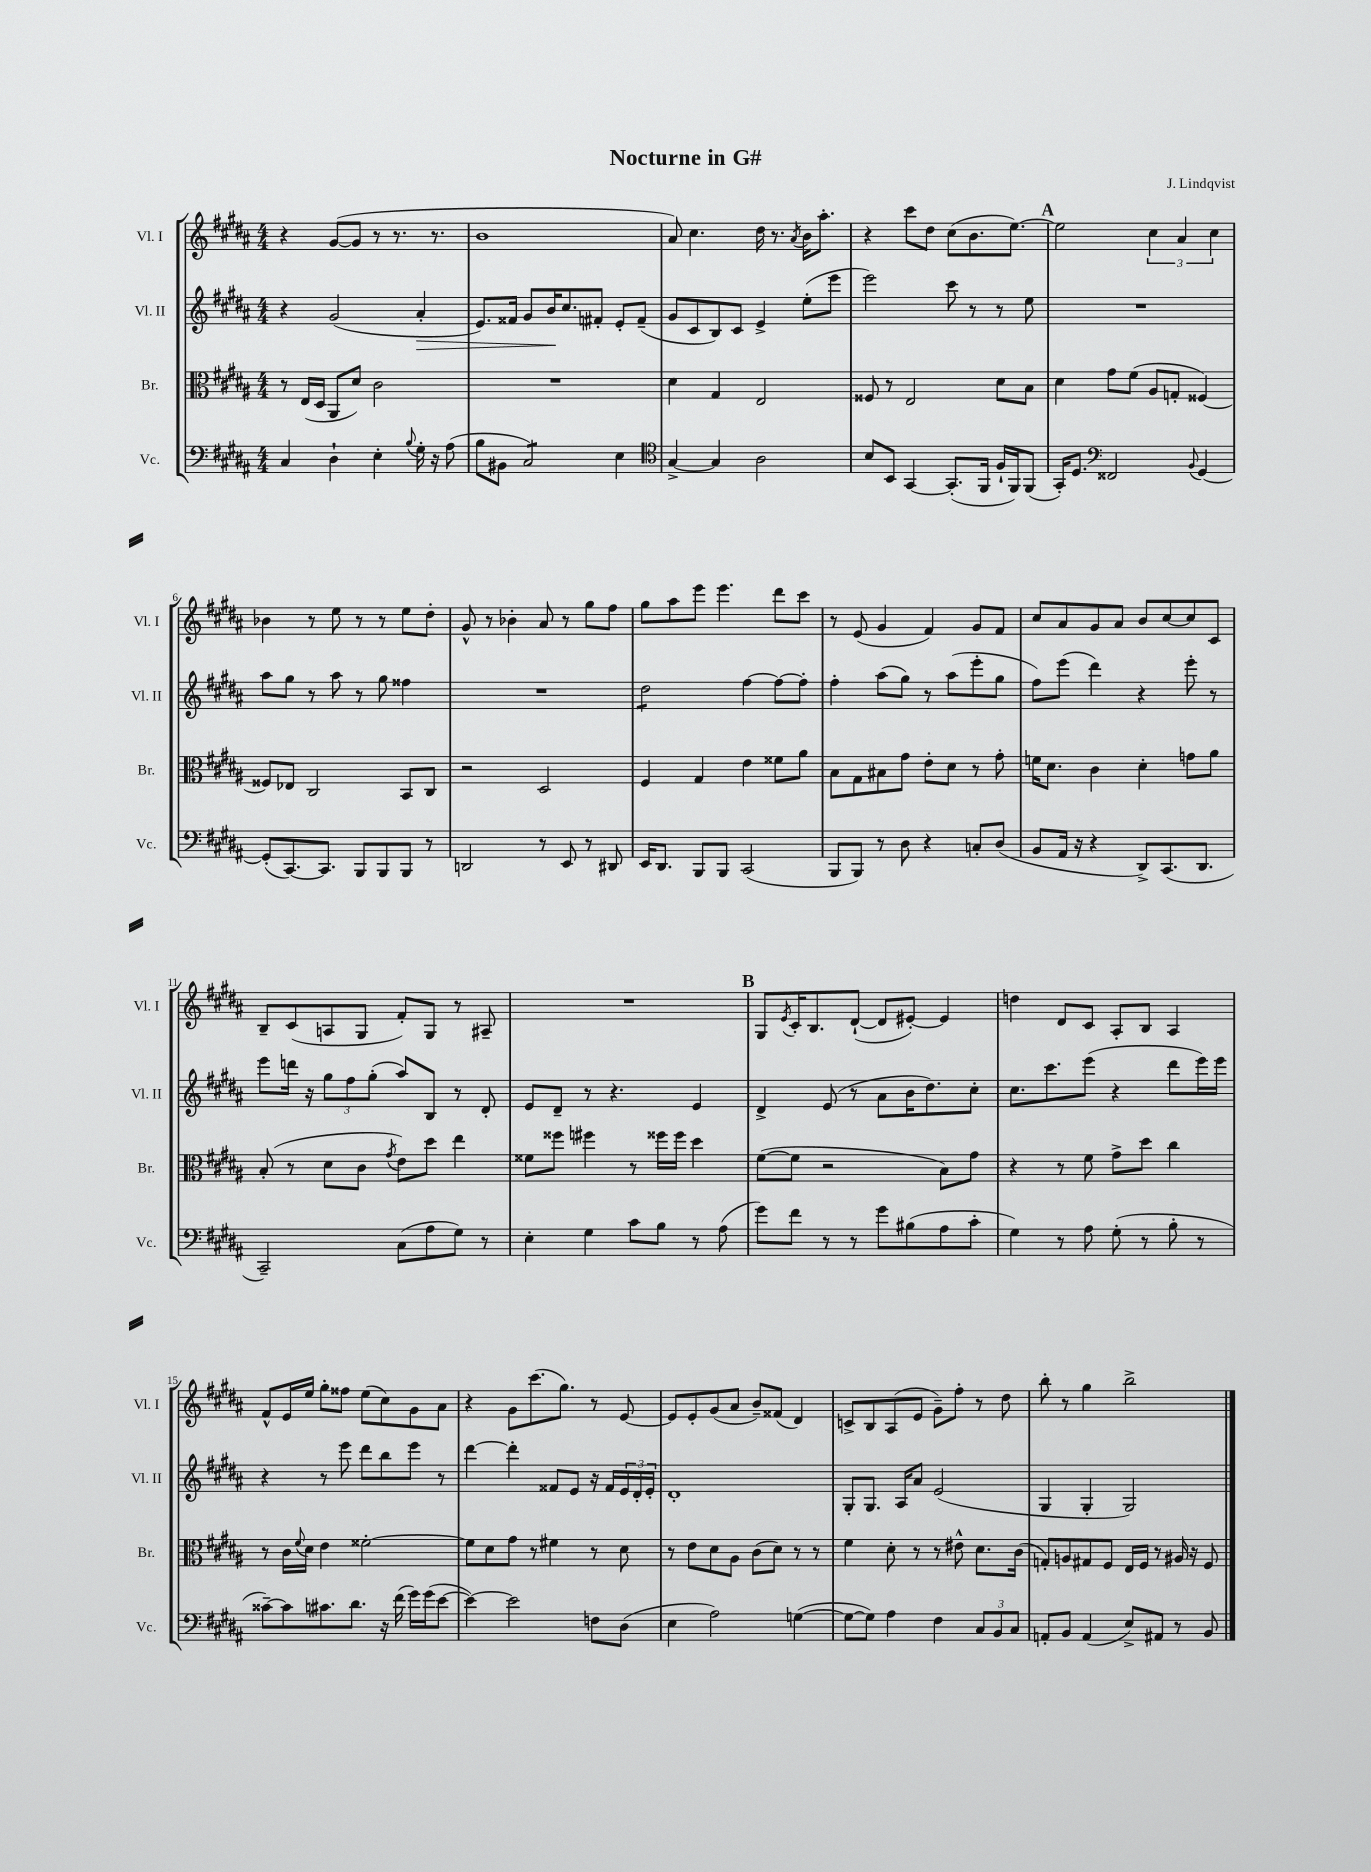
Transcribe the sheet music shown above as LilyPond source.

\header { title = "Nocturne in G#" composer = "J. Lindqvist" }
<<
\new StaffGroup <<
\new Staff = "s0" \with { instrumentName = "Vl. I" shortInstrumentName = "Vl. I" } {
    \clef treble \key b \major \numericTimeSignature \time 4/4
    r4 gis'8~( gis'8 r8 r8. r8. |
    b'1 |
    ais'8) cis''4. dis''16 r8. \acciaccatura { ais'8 } b'16 ais''8.-. |
    r4 cis'''8 dis''8 cis''8( b'8. e''8.~) |
    \mark \markup { \bold "A" } e''2 \tuplet 3/2 { cis''4 ais'4 cis''4 } |
    bes'4 r8 e''8 r8 r8 e''8 dis''8-. |
    gis'8-^ r8 bes'4-. ais'8 r8 gis''8 fis''8 |
    gis''8 ais''8 e'''8 e'''4. dis'''8 cis'''8 |
    r8 e'8( gis'4 fis'4) gis'8 fis'8 |
    cis''8 ais'8 gis'8 ais'8 b'8 cis''8~ cis''8 cis'8 |
    b8-- cis'8( a8 gis8 fis'8-.) gis8 r8 ais8-- |
    R1 |
    \mark \markup { \bold "B" } gis8 \acciaccatura { e'8 } cis'16-. b8. dis'8~-!( dis'8 eis'8~-.) eis'4 |
    d''4 dis'8 cis'8 ais8-. b8 ais4 |
    fis'8-^ e'16 e''16 gis''8-. fisis''8 e''8( cis''8) gis'8 ais'8 |
    r4 gis'8 cis'''8.( gis''8.) r8 e'8~ |
    e'8 e'8-. gis'8( ais'8 b'8--) fisis'8( dis'4) |
    c'8-> b8 ais8( e'8 gis'8--) fis''8-. r8 dis''8 |
    b''8-. r8 gis''4 b''2-> \bar "|." |
}
\new Staff = "s1" \with { instrumentName = "Vl. II" shortInstrumentName = "Vl. II" } {
    \clef treble \key b \major \numericTimeSignature \time 4/4
    r4 gis'2( ais'4-.\> |
    e'8.) fisis'16 gis'8 b'16\! cis''8. fis'8-. e'8-. fis'8--( |
    gis'8 cis'8 b8) cis'8 e'4-> e''8-.( e'''8 |
    e'''2) cis'''8 r8 r8 e''8 |
    \mark \markup { \bold "A" } R1 |
    ais''8 gis''8 r8 ais''8 r8 gis''8 fisis''4 |
    R1 |
    dis''2:8 fis''4~ fis''8~ fis''8-. |
    fis''4-. ais''8( gis''8) r8 ais''8( e'''8-. gis''8 |
    fis''8) e'''8( dis'''4) r4 e'''8-. r8 |
    e'''8 d'''16 r16 \tuplet 3/2 { gis''8 fis''8 gis''8-.( } ais''8) b8 r8 dis'8-. |
    e'8 dis'8-- r8 r4. e'4 |
    \mark \markup { \bold "B" } dis'4-> e'8( r8 ais'8 b'16 dis''8.) cis''8-. |
    cis''8. cis'''8. e'''8( r4 dis'''8 e'''16) e'''16 |
    r4 r8 e'''8 dis'''8 b''8 e'''8 r8 |
    dis'''4~ dis'''4-. fisis'8 e'8 r16 fisis'16 \tuplet 3/2 { e'16 dis'16-. e'16-. } |
    dis'1-. |
    gis8-. gis8. ais16 ais'8 e'2( |
    gis4 gis4-. gis2) \bar "|." |
}
\new Staff = "s2" \with { instrumentName = "Br." shortInstrumentName = "Br." } {
    \clef alto \key b \major \numericTimeSignature \time 4/4
    r8 e16( dis16 ais,8 dis'8) cis'2 |
    R1 |
    dis'4 gis4 e2 |
    fisis8 r8 e2 dis'8 b8 |
    \mark \markup { \bold "A" } dis'4 gis'8 fis'8( ais8 g8-. fisis4~) |
    fisis8 ees8 cis2 b,8 cis8 |
    r2 dis2 |
    fis4 gis4 e'4 fisis'8 ais'8 |
    b8 gis8 bis8 gis'8 e'8-. dis'8 r8 gis'8-. |
    f'16 dis'8. cis'4 dis'4-. g'8 ais'8 |
    b8-.( r8 dis'8 cis'8 \acciaccatura { gis'8 } e'8) dis''8 e''4 |
    fisis'8 fisis''8 fis''4 r8 fisis''16 fisis''16 dis''4 |
    \mark \markup { \bold "B" } fis'8~( fis'8 r2 b8) gis'8 |
    r4 r8 fis'8 gis'8-> dis''8 cis''4 |
    r8 cis'16 \appoggiatura { fis'8 } dis'16 e'4 fisis'2~-. |
    fisis'8 dis'8 gis'8 r8 fis'4 r8 dis'8 |
    r8 e'8 dis'8 ais8 cis'8( dis'8) r8 r8 |
    fis'4 dis'8-. r8 r8 eis'8-^ dis'8. cis'16( |
    g8-.) a8 gis8 fis8 e16 fis16 r8 ais16 r16 fis8 \bar "|." |
}
\new Staff = "s3" \with { instrumentName = "Vc." shortInstrumentName = "Vc." } {
    \clef bass \key b \major \numericTimeSignature \time 4/4
    cis4 dis4-! e4-. \appoggiatura { b8 } gis16-. r16 ais8( |
    b8 bis,8 cis2:8) e4 |
    \clef tenor gis4~-> gis4 ais2 |
    b8 b,8 gis,4~ gis,8.-.( fis,16 fis16-! fis,16) fis,8( |
    \mark \markup { \bold "A" } gis,16-.) dis8. \clef bass fisis,2 \appoggiatura { b,8 } gis,4~ |
    gis,8-.( cis,8.~) cis,8. b,,8 b,,8 b,,8 r8 |
    d,2 r8 e,8 r8 dis,8 |
    e,16 dis,8. b,,8 b,,8 cis,2( |
    b,,8 b,,8) r8 dis8 r4 c8-. dis8( |
    b,8 ais,16 r16 r4 dis,8->) cis,8.( dis,8. |
    cis,2--) cis8( ais8 gis8) r8 |
    e4-. gis4 cis'8 b8 r8 ais8( |
    \mark \markup { \bold "B" } gis'8) fis'8 r8 r8 gis'8 bis8( ais8 cis'8-. |
    gis4) r8 ais8 gis8-.( r8 b8-. r8 |
    cisis'8~--) cisis'8 cis'8. dis'8. r16 fis'16( gis'16) gis'16( e'8~ |
    e'4~) e'2 f8 dis8( |
    e4 ais2) g4~( |
    g8~ g8) ais4 fis4 \tuplet 3/2 { cis8 b,8 cis8 } |
    a,8-. b,8 a,4( e8->) ais,8 r8 b,8 \bar "|." |
}
>>
>>
